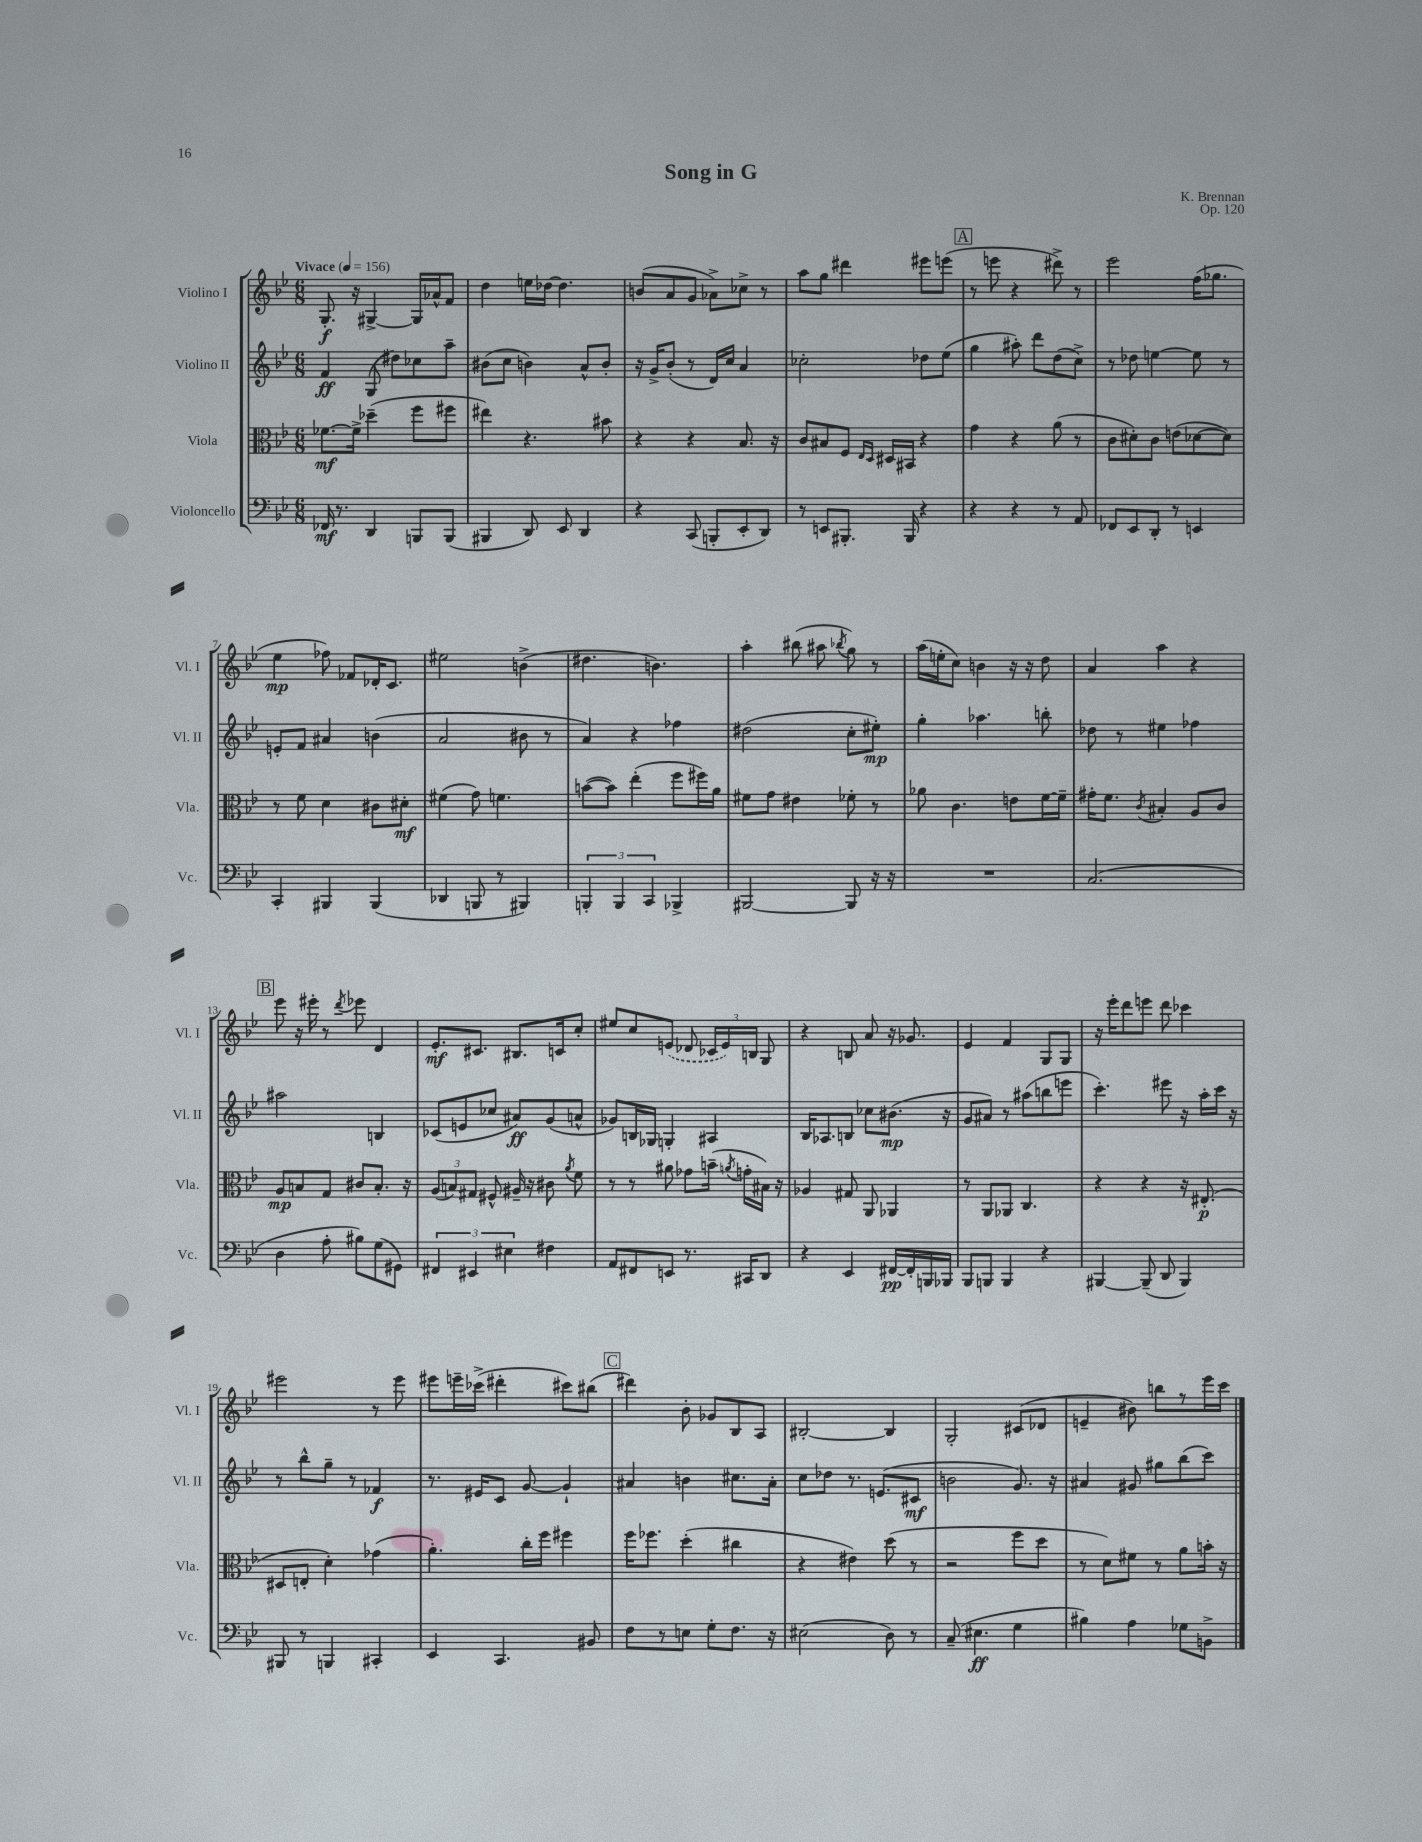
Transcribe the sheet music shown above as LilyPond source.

\header { title = "Song in G" composer = "K. Brennan" opus = "Op. 120" }
<<
\new StaffGroup <<
\new Staff = "s0" \with { instrumentName = "Violino I" shortInstrumentName = "Vl. I" } {
    \clef treble \key bes \major \numericTimeSignature \time 6/8 \tempo "Vivace" 4 = 156
    \autoBeamOff g8.-.\f r16 gis4~-> gis16[ aes'16-^ f'8] |
    d''4 e''16[ des''16]~ des''4. |
    b'8[( a'8 g'8] aes'8[->) ces''8]-> r8 |
    a''8[ g''8] dis'''4 eis'''8[ e'''8]( |
    \mark \markup { \box "A" } r8 e'''8 r4 dis'''8->) r8 |
    ees'''2 f''16[( ges''8.] |
    ees''4\mp fes''8) fes'8[ des'16-. c'8.] |
    eis''2 b'4->( |
    dis''4. b'4.) |
    a''4-. bis''8( ais''8 \acciaccatura { bes''8 } g''8) r8 |
    a''16[( e''16-. c''8]) b'4 r16 r16 d''8 |
    a'4 a''4 r4 |
    \mark \markup { \box "B" } ees'''8 r16 eis'''16-. r8 \acciaccatura { d'''8 } ees'''8 d'4 |
    ees'8.[-.\mf cis'8.] bis8.[ c'16 c''8]-. |
    eis''8[ c''8 \once \slurDashed e'8]( des'8 \tuplet 3/2 { ces'16[ e'16) b16] } g8 |
    r4 b8 a'8 r16 ges'8. |
    ees'4 f'4 g8[ g8] |
    r16 ees'''16[-. d'''8 e'''8] d'''8 ces'''4 |
    eis'''2 r8 eis'''8 |
    eis'''8[ e'''16-- ces'''16]->( dis'''4-. cis'''8[) bis''8]( |
    \mark \markup { \box "C" } dis'''4) bes'8-. ges'8[ bes8 a8] |
    bis2~-. bis4 |
    g2-. cis'8[( des'8] |
    e'4-- bis'8) b''8[ r8 ees'''16 c'''16] \bar "|." |
}
\new Staff = "s1" \with { instrumentName = "Violino II" shortInstrumentName = "Vl. II" } {
    \clef treble \key bes \major \numericTimeSignature \time 6/8
    \autoBeamOff f'4\ff g8( dis''8[) ces''8 a''8]-- |
    bis'8[( c''8] b'4) a'8[-^ b'8]-. |
    r16 g'16[-> bes'8]-.( r8 d'16[) c''16] a'4 |
    ces''2-. des''8[ ees''8]( |
    \mark \markup { \box "A" } g''4 ais''8-.) d'''8[ d''8( c''8]->) |
    r8 des''8 e''4~ e''8 r8 |
    e'8[-. f'8] ais'4 b'4( |
    a'2 bis'8 r8 |
    a'4) r4 fes''4 |
    dis''2( c''8[-. eis''8]-.\mp) |
    g''4-. aes''4. b''8-. |
    des''8 r8 eis''4 fes''4 |
    \mark \markup { \box "B" } ais''2 b4 |
    ces'8[( e'8 ces''8] ais'8[\ff) g'8( a'8]-^ |
    ges'8[) b16 ges16] g4-. ais4 |
    bes16[ aes8. b8] ces''8[ bis'8.]\mp( r16 |
    g'8[ ais'8]) r8 ais''8[( b''8 e'''8] |
    c'''4.-.) eis'''8 r16 a''16[-. c'''16] r16 |
    r8 bes''8[-^ g''8]-- r8 fes'4\f |
    r8. eis'16[ c'8] g'8~ g'4-! |
    \mark \markup { \box "C" } ais'4 b'4 cis''8.[ ais'16]-. |
    c''8[ des''8] r8. e'8.[( cis'8]\mf |
    b'2 g'8.) r16 |
    ais'4 gis'8 gis''8[ bes''8( c'''8]) \bar "|." |
}
\new Staff = "s2" \with { instrumentName = "Viola" shortInstrumentName = "Vla." } {
    \clef alto \key bes \major \numericTimeSignature \time 6/8
    \autoBeamOff fes'8.[~\mf fes'16]-> des''4--( f''8[ fis''8] |
    eis''4) r4. bis'8 |
    r4 r4 bes8. r16 |
    c'8[ bis8 f8] \grace { ees16[ d16] } dis16[ bis,16] r4 |
    \mark \markup { \box "A" } g'4 r4 a'8( r8 |
    c'8[ dis'8-.) c'8] e'8[( des'8~ des'8]) |
    r8 f'8 d'4 cis'8[ dis'8]-.\mf |
    fis'4( g'8) f'4. |
    b'8[~( b'8]) ees''4-.( f''8[ fis''16) a'16] |
    fis'8[ g'8] eis'4 fes'8-. r8 |
    aes'8 c'4. e'8[ f'16~ f'16]-- |
    gis'16[-. f'8.] \acciaccatura { c'8 } bis4-. a8[ c'8] |
    \mark \markup { \box "B" } a8[\mp b8 g8] cis'8[ b8.]-. r16 |
    \tuplet 3/2 { a8[( b8) gis8] } fis8-^ ais16-- r16 cis'8 \acciaccatura { a'8 } f'8 |
    r8 r8 ais'8 ges'8[ b'16]--( \acciaccatura { a'8 } g'16[-. bis16]) r16 |
    aes4 gis8 a,8 aes,4 |
    r8 a,8[ aes,8] c4. |
    r4 r4 r16 eis8.-.\p( |
    dis8[ e8]-. d'4-.) ges'4( |
    a'4.-.) c''16[-. f''16] fis''4 |
    \mark \markup { \box "C" } f''16[ fes''8.] d''4-.( cis''4 |
    r4 eis'4) d''8( r8 |
    r2 f''8[ d''8] |
    r8 d'8[) fis'8] r8 a'8[ b'16]-. r16 \bar "|." |
}
\new Staff = "s3" \with { instrumentName = "Violoncello" shortInstrumentName = "Vc." } {
    \clef bass \key bes \major \numericTimeSignature \time 6/8
    \autoBeamOff fes,16\mf r8. d,4 b,,8[ b,,8]( |
    bis,,4 d,8) ees,8 d,4 |
    r4 c,8( b,,8[-. ees,8-. d,8]) |
    r8 e,8[ bis,,8.]-. bis,,16 r4 |
    \mark \markup { \box "A" } r4 r4 r8 a,8 |
    fes,8[ ees,8 d,8]-. r8 e,4 |
    c,4-. bis,,4 bis,,4( |
    des,4 b,,8 r8 bis,,4) |
    \tuplet 3/2 { b,,4-. b,,4 c,4 } bes,,4-> |
    bis,,2~ bis,,8 r16 r16 |
    R2. |
    c2.( |
    \mark \markup { \box "B" } d4 a8-. bis8[) g8( gis,8]) |
    \tuplet 3/2 { fis,4 eis,4 eis4 } fis4 |
    a,8[ fis,8 e,8] r8. cis,16[ d,8] |
    r4 ees,4 fis,16[~\pp fis,16-. b,,16 bes,,16] |
    bes,,8[ b,,8] b,,4 r4 |
    bis,,4~ bis,,8--( d,8 bis,,4) |
    bis,,8 r8 b,,4 cis,4-. |
    ees,4 c,4. bis,8 |
    \mark \markup { \box "C" } f8[ r8 e8] g8[-. f8.] r16 |
    eis2( d8) r8 |
    c8--( eis4.\ff g4 |
    bis4) a4 ges8[ b,8]-> \bar "|." |
}
>>
>>
